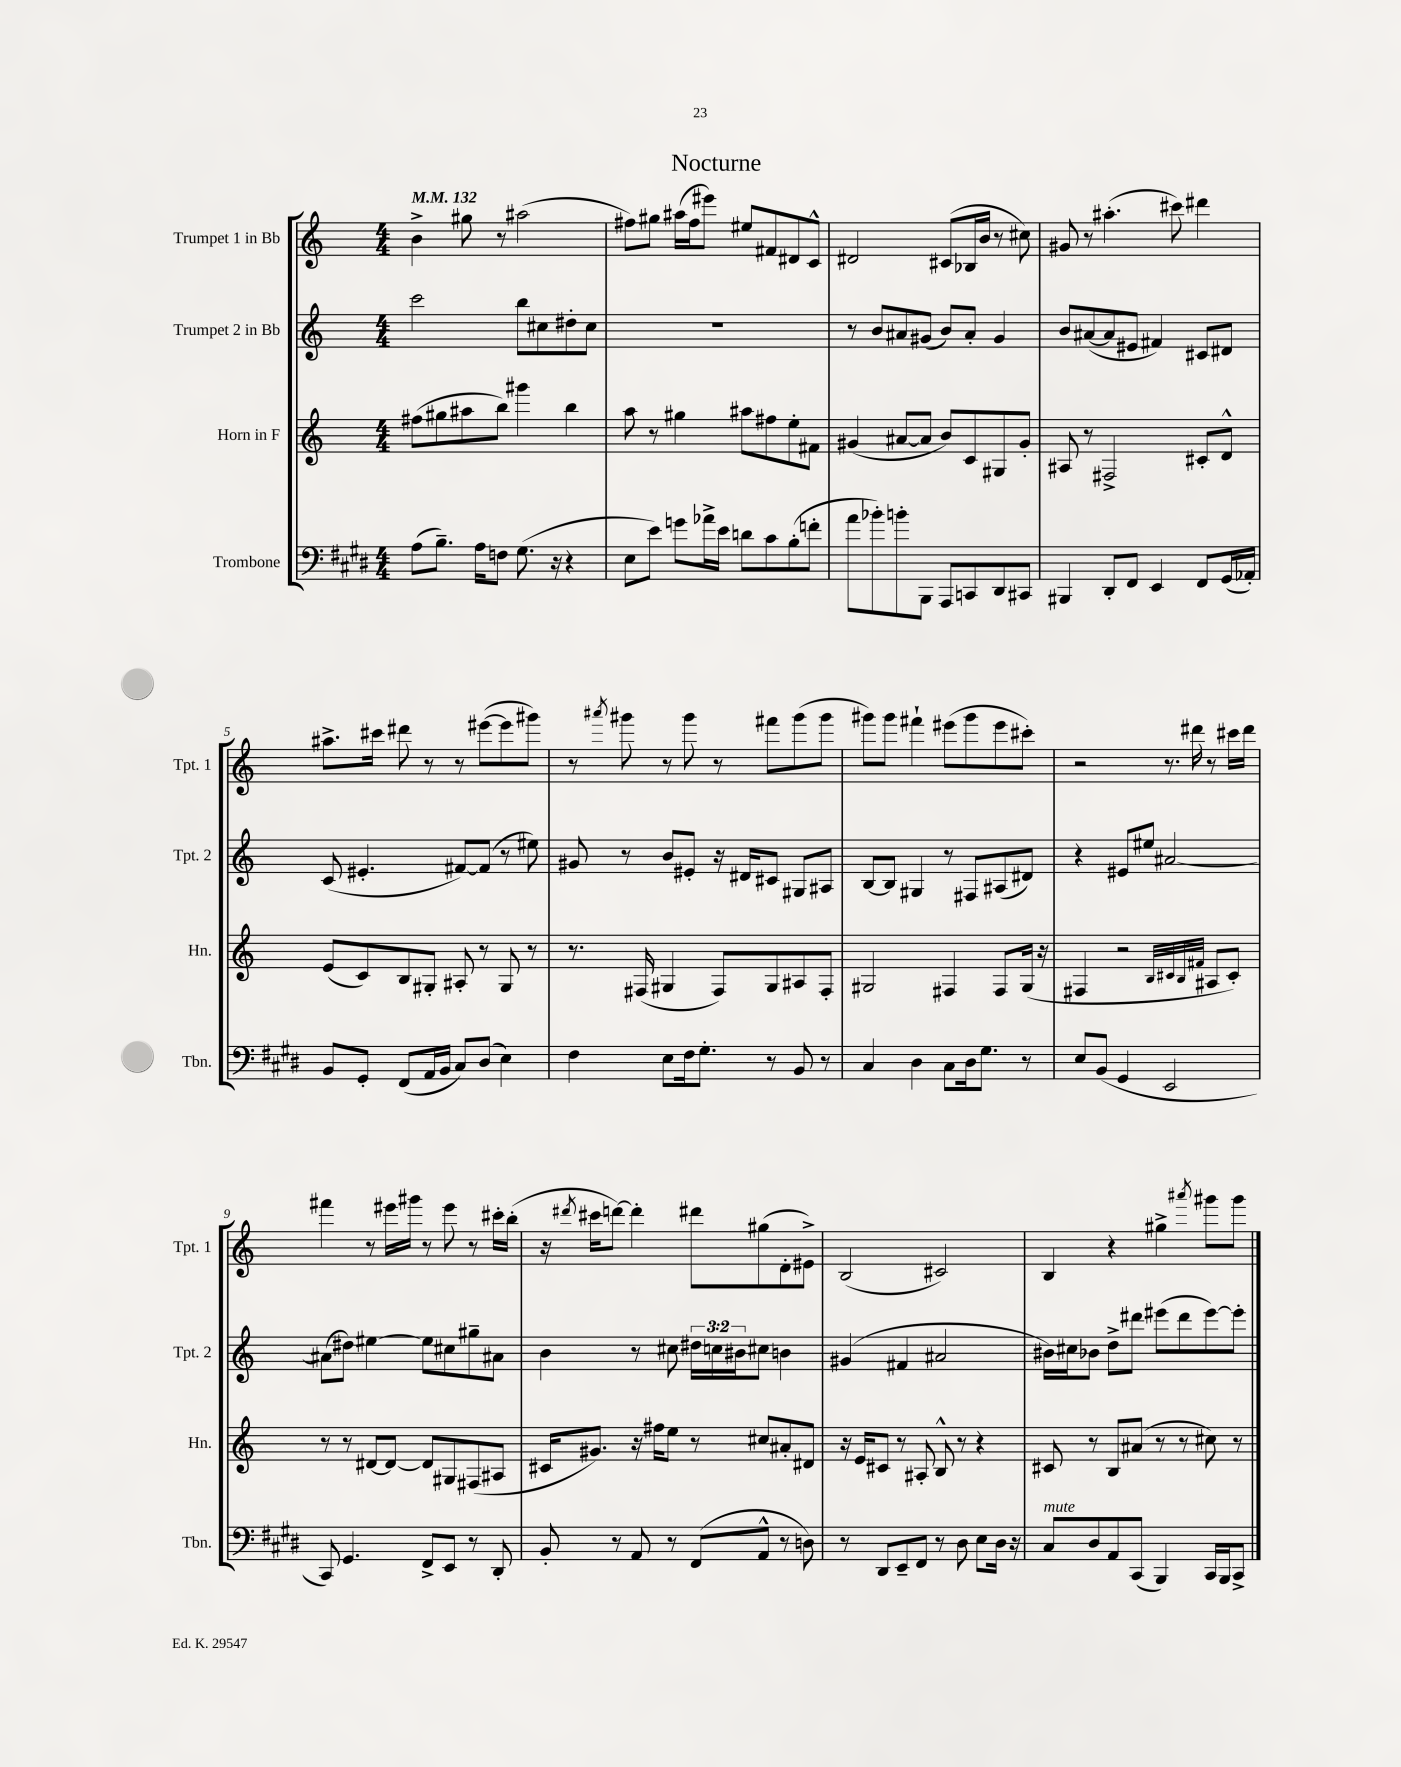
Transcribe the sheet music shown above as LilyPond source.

\header { title = "Nocturne" }
<<
\new StaffGroup <<
\new Staff = "s0" \with { instrumentName = "Trumpet 1 in Bb" shortInstrumentName = "Tpt. 1" } {
    \clef treble \key c \major \numericTimeSignature \time 4/4 \tempo 4 = 132
    b'4-> gis''8 r8 ais''2( |
    fis''8) gis''8 ais''16( fis''16 eis'''8) eis''8 fis'8 dis'8 c'8-^ |
    dis'2 cis'8( bes16 b'16 r8 cis''8) |
    gis'8 r8 ais''4.-.( cis'''8) dis'''4 |
    ais''8.-> cis'''16 dis'''8 r8 r8 eis'''8~( eis'''8 gis'''8) |
    r8 \acciaccatura { ais'''8 } gis'''8 r8 gis'''8 r8 fis'''8 gis'''8( gis'''8 |
    gis'''8) gis'''8 fis'''4-! eis'''8( gis'''8 eis'''8 cis'''8-.) |
    r2 r8. dis'''16 r8 cis'''16 dis'''16 |
    fis'''4 r8 eis'''16 gis'''16 r8 eis'''8 r8 cis'''16-. b''16-.( |
    r16 \acciaccatura { dis'''8 } cis'''16 d'''8~) d'''4-. dis'''8 gis''8( d'8-. eis'8->) |
    b2( cis'2) |
    b4 r4 gis''4-> \acciaccatura { ais'''8 } gis'''8 gis'''8 \bar "|." |
}
\new Staff = "s1" \with { instrumentName = "Trumpet 2 in Bb" shortInstrumentName = "Tpt. 2" } {
    \clef treble \key c \major \numericTimeSignature \time 4/4 \override Staff.TupletNumber.text = #tuplet-number::calc-fraction-text
    c'''2 b''8 cis''8 dis''8-. cis''8 |
    R1 |
    r8 b'8 ais'8 gis'8( b'8) ais'8-. gis'4 |
    b'8 ais'8~( ais'8 eis'8 fis'4) cis'8 dis'8 |
    c'8( eis'4.-. fis'8~) fis'8( r8 eis''8) |
    gis'8 r8 b'8 eis'8-. r16 dis'16 cis'8 gis8 ais8 |
    b8~ b8 gis4 r8 fis8 ais8( dis'8) |
    r4 eis'8 eis''8 ais'2~ |
    ais'8( dis''8) eis''4~ eis''8 cis''8 gis''8-- ais'8 |
    b'4 r8 cis''8 \tuplet 3/2 { dis''16 c''16 bis'16 } cis''8 b'4 |
    gis'4( fis'4 ais'2 |
    bis'16) cis''16 bes'8 d''8-> dis'''8 eis'''8( dis'''8 eis'''8~) eis'''8-. \bar "|." |
}
\new Staff = "s2" \with { instrumentName = "Horn in F" shortInstrumentName = "Hn." } {
    \clef treble \key c \major \numericTimeSignature \time 4/4
    fis''8( gis''8 ais''8 b''8) gis'''4 b''4 |
    a''8 r8 gis''4 ais''8 fis''8 e''8-. fis'8 |
    gis'4( ais'8~ ais'8 b'8) c'8 gis8 gis'8-. |
    ais8 r8 fis2-> cis'8-. d'8-^ |
    e'8( c'8) b8 gis8-. ais8-. r8 gis8 r8 |
    r8. fis16( gis4 fis8) gis8 ais8 fis8-. |
    gis2 fis4 fis8 gis16( r16 |
    fis4 r2 \grace { b32 cis'32 b32 fis'32 } ais8 cis'8-.) |
    r8 r8 dis'8~ dis'8~ dis'8 gis8 fis8( ais8 |
    cis'16 gis'8.) r16 fis''16 e''8 r8 cis''8 ais'8-. dis'8 |
    r16 e'16 cis'8 r8 ais8-. b8-^ r8 r4 |
    cis'8 r8 b8 ais'8( r8 r8 cis''8) r8 \bar "|." |
}
\new Staff = "s3" \with { instrumentName = "Trombone" shortInstrumentName = "Tbn." } {
    \clef bass \key e \major \numericTimeSignature \time 4/4
    a8( b8.--) a16 f8 gis8.( r16 r4 |
    e8 e'8) g'8 aes'16-> e'16 d'8 cis'8 b8-.( f'8-. |
    a'8 bes'8-.) b'8-. b,,8 a,,8 c,8 dis,8 cis,8 |
    bis,,4 dis,8-. fis,8 e,4 fis,8 gis,16( aes,16-.) |
    b,8 gis,8-. fis,8( a,16 b,16 cis8) dis8( e4) |
    fis4 e8 fis16 gis8.-. r8 b,8 r8 |
    cis4 dis4 cis8 dis16 gis8. r8 |
    e8 b,8( gis,4 e,2 |
    cis,8) gis,4. fis,8-> e,8 r8 dis,8-. |
    b,8-. r8 a,8 r8 fis,8( a,8-^ r8 d8) |
    r8 dis,8 e,8-- fis,8 r8 dis8 e8 dis16 r16 |
    cis8^\markup { \italic "mute" } dis8 a,8 cis,8( b,,4) cis,16 b,,16 cis,8-> \bar "|." |
}
>>
>>
